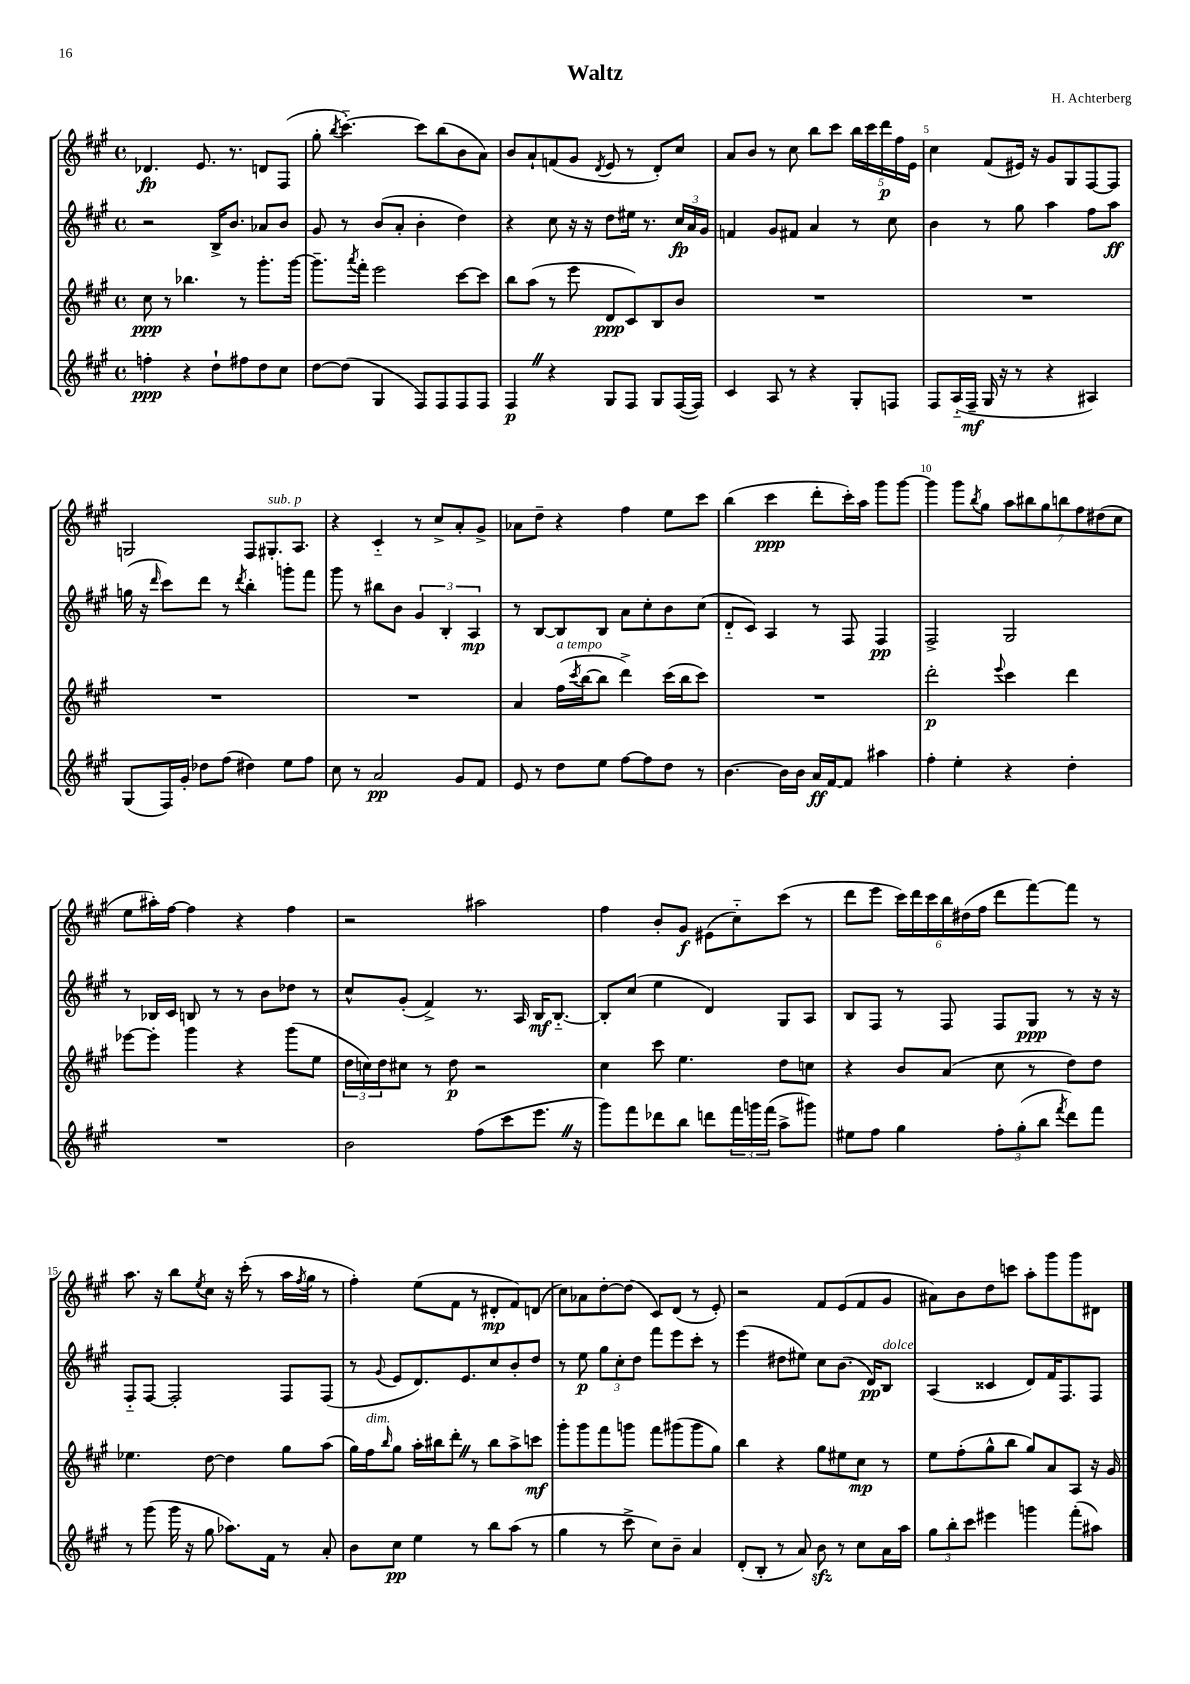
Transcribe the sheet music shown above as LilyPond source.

\header { title = "Waltz" composer = "H. Achterberg" }
<<
\new StaffGroup <<
\new Staff = "s0" {
    \clef treble \key a \major \defaultTimeSignature \time 4/4
    des'4.\fp e'8. r8. d'8 fis8( |
    gis''8-. \acciaccatura { b''8 } cis'''4.~-_) cis'''8 b''8( b'8 a'8) |
    b'8 a'8-! f'8( gis'8 \acciaccatura { d'8 } e'8 r8 d'8-.) cis''8 |
    a'8 b'8 r8 cis''8 b''8 cis'''8 \tuplet 5/4 { b''16 cis'''16 d'''16\p fis''16 e'16 } |
    cis''4 fis'8( eis'16) r16 gis'8 gis8 fis8~ fis8 |
    g2 fis8 gis8.-.^\markup { \italic "sub. p" } a8. |
    r4 cis'4-_ r8 cis''8-> a'8-. gis'8-> |
    aes'8 d''8-- r4 fis''4 e''8 cis'''8 |
    b''4( cis'''4\ppp d'''8-. cis'''16-.) a''16 gis'''8 gis'''8~ |
    gis'''4 gis'''8 \acciaccatura { b''8 } gis''8 \tuplet 7/4 { a''8 bis''8 gis''8 b''8 fis''8 dis''8( cis''8 } |
    e''8 ais''16-.) fis''16~ fis''4 r4 fis''4 |
    r2 ais''2 |
    fis''4 b'8-. gis'8\f eis'8( cis''8-_) cis'''8( r8 |
    d'''8 e'''8 \tuplet 6/4 { cis'''16) d'''16 cis'''16 b''16 dis''16( fis''16 } d'''8 fis'''8~) fis'''8 r8 |
    a''8. r16 b''8 \acciaccatura { e''8 } cis''8 r16 cis'''16-.( r8 a''16 \acciaccatura { fis''8 } gis''16 r8 |
    fis''4-.) e''8( fis'8 r8 dis'8-.\mp fis'8) d'8( |
    cis''8) aes'8 d''8~-. d''8( cis'8) d'8( r8 e'8-.) |
    r2 fis'8 e'8( fis'8 gis'8 |
    ais'8) b'8 d''8 c'''8 a''8-. gis'''8 gis'''8 dis'8 \bar "|." |
}
\new Staff = "s1" {
    \clef treble \key a \major \defaultTimeSignature \time 4/4
    r2 b16-> b'8. aes'8 b'8 |
    gis'8 r8 b'8( a'8-. b'4-. d''4) |
    r4 cis''8 r16 r16 d''8 eis''16 r8. \tuplet 3/2 { cis''16\fp a'16 gis'16 } |
    f'4 gis'8 fis'8 a'4 r8 cis''8 |
    b'4 r8 gis''8 a''4 fis''8 a''8\ff |
    g''16( r16 \grace { d'''16 } cis'''8) d'''8 r8 \acciaccatura { d'''8 } b''4-. g'''8-. fis'''8 |
    gis'''8 r8 bis''8 b'8 \tuplet 3/2 { gis'4 b4-. a4\mp } |
    r8 b8~ b8 b8 a'8 cis''8-. b'8 cis''8( |
    d'8-_ cis'8) a4 r8 fis8 fis4\pp |
    fis2-> gis2 |
    r8 bes16 cis'16 b8 r8 r8 b'8 des''8 r8 |
    cis''8-^ gis'8-.( fis'4->) r8. a16 b16\mf b8.~-_ |
    b8-. cis''8( e''4 d'4) gis8 a8 |
    b8 fis8 r8 fis8 fis8 gis8\ppp r8 r16 r16 |
    fis8-_ fis8~ fis2-. fis8 fis8( |
    r8 \appoggiatura { gis'8 } e'8 d'8.) e'8. cis''8 b'8-. d''8 |
    r8 e''8\p \tuplet 3/2 { gis''8 cis''8-. d''8 } fis'''8 e'''8 cis'''8-. r8 |
    e'''4( dis''8 eis''8) cis''8 b'8.( d'16\pp) b8^\markup { \italic "dolce" } |
    a4( cisis'4 d'8) fis'16 fis8. fis8 \bar "|." |
}
\new Staff = "s2" {
    \clef treble \key a \major \defaultTimeSignature \time 4/4
    cis''8\ppp r8 bes''4. r8 gis'''8.-. gis'''16~ |
    gis'''8.-- \acciaccatura { a'''8 } fis'''16-. e'''2 cis'''8~ cis'''8 |
    b''8 a''8( r8 e'''8 d'8\ppp cis'8) b8 b'8 |
    R1 |
    R1 |
    R1 |
    R1 |
    a'4 fis''16^\markup { \italic "a tempo" }( \acciaccatura { cis'''8 } b''16~ b''8 d'''4->) cis'''16( b''16 cis'''8) |
    R1 |
    d'''2-.\p \appoggiatura { e'''8 } cis'''4 d'''4 |
    ees'''8~ ees'''8-. gis'''4 r4 gis'''8( e''8 |
    \tuplet 3/2 { d''16 c''16) d''16 } cis''8 r8 d''8\p r2 |
    cis''4 cis'''8 e''4. d''8 c''8 |
    r4 b'8 a'8( cis''8 r8 d''8) d''8 |
    ees''4. d''8~ d''4 gis''8 a''8( |
    gis''16) fis''16^\markup { \italic "dim." } \grace { b''16 } gis''8 a''16-. bis''16 d'''8-. \once \override BreathingSign.text = \markup { \musicglyph "scripts.caesura.straight" } \breathe r8 bis''8 a''8-> c'''8\mf |
    gis'''8-. gis'''8 fis'''8 g'''8 fis'''8 gis'''8( gis'''8 gis''8) |
    b''4 r4 gis''8 eis''8 cis''8\mp r8 |
    e''8 fis''8-.( gis''8-^ b''8 gis''8) a'8 a8 r16 gis'16 \bar "|." |
}
\new Staff = "s3" {
    \clef treble \key a \major \defaultTimeSignature \time 4/4
    f''4-.\ppp r4 d''8-! fis''8 d''8 cis''8 |
    d''8~ d''8( gis4 fis8) fis8 fis8 fis8 |
    fis4\p \once \override BreathingSign.text = \markup { \musicglyph "scripts.caesura.straight" } \breathe r4 gis8 fis8 gis8 fis16~( fis16) |
    cis'4 a8 r8 r4 gis8-. f8 |
    fis8 a16-_( fis16--\mf gis16 r16 r8 r4 ais4) |
    gis8( fis16) gis'16-. des''8 fis''8( dis''4) e''8 fis''8 |
    cis''8 r8 a'2\pp gis'8 fis'8 |
    e'8 r8 d''8 e''8 fis''8~ fis''8 d''8 r8 |
    b'4.~ b'16 b'16 a'16\ff fis'16~ fis'8 ais''4 |
    fis''4-. e''4-. r4 d''4-. |
    R1 |
    b'2 fis''8( cis'''8 e'''8. \once \override BreathingSign.text = \markup { \musicglyph "scripts.caesura.straight" } \breathe r16 |
    gis'''8) fis'''8 des'''8 b''8 d'''8 \tuplet 3/2 { fis'''16 g'''16 fis'''16( } a''8-> gis'''8) |
    eis''8 fis''8 gis''4 \tuplet 3/2 { fis''8-. gis''8-.( b''8 } \acciaccatura { fis'''8 } d'''8) fis'''8 |
    r8 gis'''8( gis'''16 r16 gis''8 aes''8.) fis'16 r8 a'8-. |
    b'8 cis''8\pp e''4 r8 b''8 a''8( r8 |
    gis''4 r8 cis'''8-> cis''8) b'8-- a'4 |
    d'8-.( b8-. r8 a'8) b'8\sfz r8 cis''8 a'16 a''16 |
    \tuplet 3/2 { gis''8 b''8-. cis'''8 } eis'''4 g'''4 fis'''8-.( ais''8) \bar "|." |
}
>>
>>
\layout { \context { \Score \override BarNumber.break-visibility = ##(#f #t #t) barNumberVisibility = #(every-nth-bar-number-visible 5) } }
